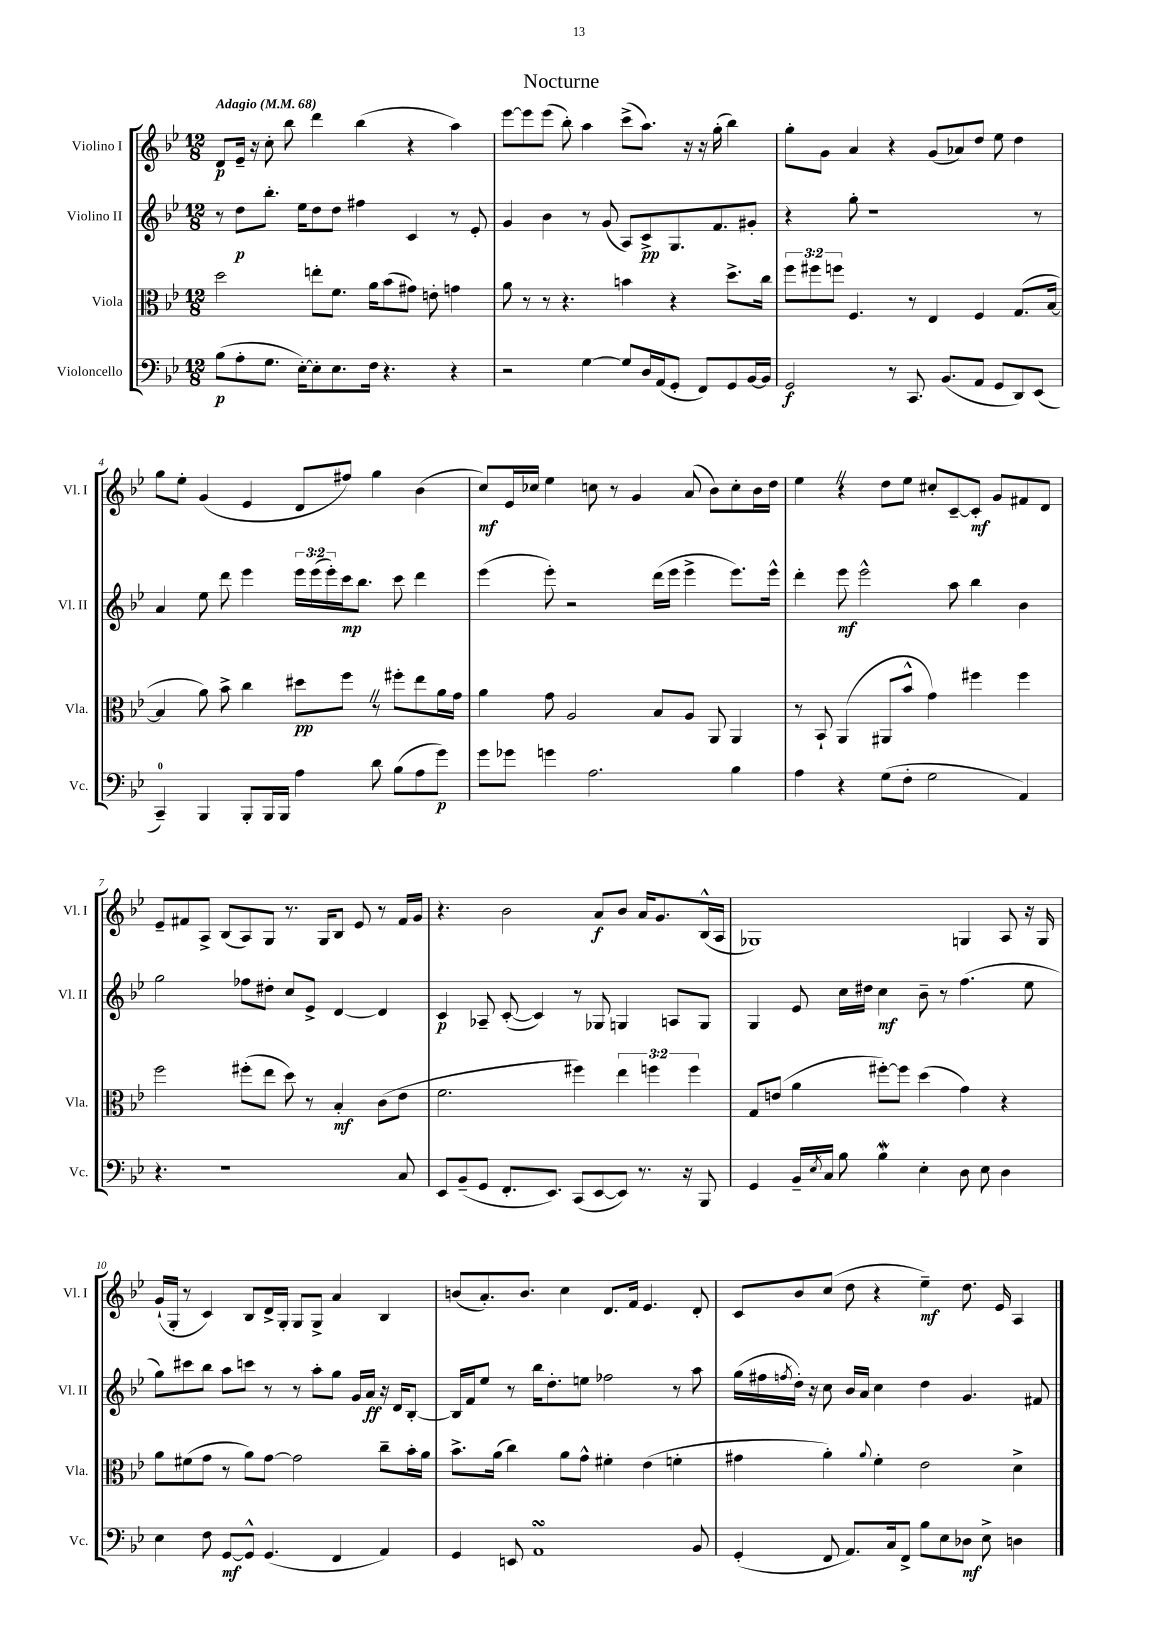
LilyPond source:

\header { title = "Nocturne" }
<<
\new StaffGroup <<
\new Staff = "s0" \with { instrumentName = "Violino I" shortInstrumentName = "Vl. I" } {
    \clef treble \key bes \major \numericTimeSignature \time 12/8 \tempo "Adagio" 4 = 68
    d'8\p ees'16-- r16 c''8-. bes''8 d'''4 bes''4( r4 a''4) |
    ees'''8~ ees'''8 ees'''8( bes''8-.) a''4 c'''8->( a''8.) r16 r16 g''16-.( bes''4) |
    g''8-. g'8 a'4 r4 g'8( aes'8) d''8 ees''8 d''4 |
    g''8 ees''8-. g'4( ees'4 d'8 fis''8) g''4 bes'4( |
    c''8\mf) ees'16 ces''16 ees''4 c''8 r8 g'4 a'8( bes'8) c''8-. bes'16 d''16 |
    ees''4 \once \override BreathingSign.text = \markup { \musicglyph "scripts.caesura.straight" } \breathe r4 d''8 ees''8 cis''8-. c'8~-- c'8-.\mf g'8 fis'8 d'8 |
    ees'8-- fis'8 a8-> bes8( a8) g8 r8. g16 bes8 ees'8 r8 fis'16 g'16 |
    r4. bes'2 a'8\f bes'8 a'16 g'8. bes16-^( a16 |
    ges1) g4 a8 r16 g16 |
    g'16-!( g16-. r8 c'4) bes8 d'16-> g16-. g8 g8-> a'4 bes4 |
    b'8( a'8.-.) b'8. c''4 d'8. f'16 ees'4. d'8-. |
    c'8 bes'8 c''8( d''8 r4 ees''4--\mf) d''8. ees'16 a4 \bar "|." |
}
\new Staff = "s1" \with { instrumentName = "Violino II" shortInstrumentName = "Vl. II" } {
    \clef treble \key bes \major \numericTimeSignature \time 12/8 \override Staff.TupletNumber.text = #tuplet-number::calc-fraction-text
    r8 d''8\p bes''8.-. ees''16 d''8 d''8 fis''4 c'4 r8 ees'8-. |
    g'4 bes'4 r8 g'8( a8) c'8->\pp g8. f'8. gis'8-. |
    r4 g''8-. r1 r8 |
    a'4 ees''8 d'''8 ees'''4 \tuplet 3/2 { ees'''16 ees'''16( ees'''16-.) } c'''16\mp bes''8. c'''8 d'''4 |
    ees'''4( ees'''8-.) r2 d'''16( ees'''16 ees'''4-> ees'''8.) ees'''16-^ |
    d'''4-. ees'''8\mf ees'''2-^ a''8 bes''4 bes'4 |
    g''2 fes''8 dis''8-. c''8 ees'8-> d'4~ d'4 |
    c'4\p aes8-- c'8~-.( c'4) r8 ges8 g4 a8 g8 |
    g4 ees'8 c''16 dis''16 c''4\mf bes'8-- r8 f''4.( ees''8 |
    g''8) cis'''8 bes''8 a''8 c'''8 r8 r8 a''8-. g''8 g'16 a'16\ff r16 d'16 bes8~-. |
    bes16 f'16 ees''8 r8 bes''16 d''8.-. e''8 fes''2 r8 a''8 |
    g''16( fis''16 \acciaccatura { f''8 } d''16-.) r16 c''8 bes'16 a'16 c''4 d''4 g'4. fis'8 \bar "|." |
}
\new Staff = "s2" \with { instrumentName = "Viola" shortInstrumentName = "Vla." } {
    \clef alto \key bes \major \numericTimeSignature \time 12/8 \override Staff.TupletNumber.text = #tuplet-number::calc-fraction-text
    d''2 e''8-. f'8. a'16 bes'8( gis'8) e'8-. g'4 |
    a'8 r8 r8 r4. b'4 r4 d''8.-> c''16 |
    \tuplet 3/2 { f''8 fis''8 f''8 } f4. r8 ees4 f4 g8.( bes16~ |
    bes4 a'8) bes'8-> c''4 dis''8\pp f''8 \once \override BreathingSign.text = \markup { \musicglyph "scripts.caesura.straight" } \breathe r8 fis''8-. ees''8 a'16 g'16 |
    a'4 g'8 a2 bes8 a8 a,8 a,4 |
    r8 bes,8-! a,4( ais,8 bes'8-^ g'4) fis''4 fis''4 |
    f''2 fis''8-.( ees''8 d''8) r8 bes4-.\mf c'8( ees'8 |
    f'2. fis''4) \tuplet 3/2 { ees''4 f''4 f''4 } |
    g8 e'8( a'4 fis''8~-.) fis''8 d''4( g'4) r4 |
    a'8 fis'8( g'8 r8 a'8) g'8~ g'2 c''8-- bes'16-. a'16 |
    bes'8.-> a'16( c''4) a'8 g'8-^ fis'4-. ees'4( f'4-. |
    gis'4 a'4-.) \appoggiatura { a'8 } f'4-. ees'2 d'4-> \bar "|." |
}
\new Staff = "s3" \with { instrumentName = "Violoncello" shortInstrumentName = "Vc." } {
    \clef bass \key bes \major \numericTimeSignature \time 12/8
    bes8\p( a8-. g8. ees16~-.) ees8-. ees8. f16 r4. r4 |
    r2 g4~ g8 d16 a,16( g,8-. f,8) g,8 bes,16~ bes,16 |
    g,2\f r8 c,8. bes,8.( a,8 g,8 d,8) ees,8( |
    c,4-0--) bes,,4 bes,,8-. bes,,16 bes,,16 a4 d'8 bes8( a8 g'8\p) |
    g'8 ges'8 g'4 a2. bes4 |
    a4 r4 g8( f8-. g2 a,4) |
    r4. r1 c8 |
    ees,8 bes,8--( g,8 f,8.-. ees,8.) c,8( ees,8~ ees,8) r8. r16 bes,,8 |
    g,4 bes,16-- \acciaccatura { ees8 } c16 bes8 bes4\mordent ees4-. d8 ees8 d4 |
    ees4 f8 g,8~\mf g,8-^ g,4.( f,4 a,4) |
    g,4 e,8 a,1\turn bes,8 |
    g,4-.( f,8 a,8.) c16 f,8-> bes8 ees8 des8\mf ees8-> d4 \bar "|." |
}
>>
>>
